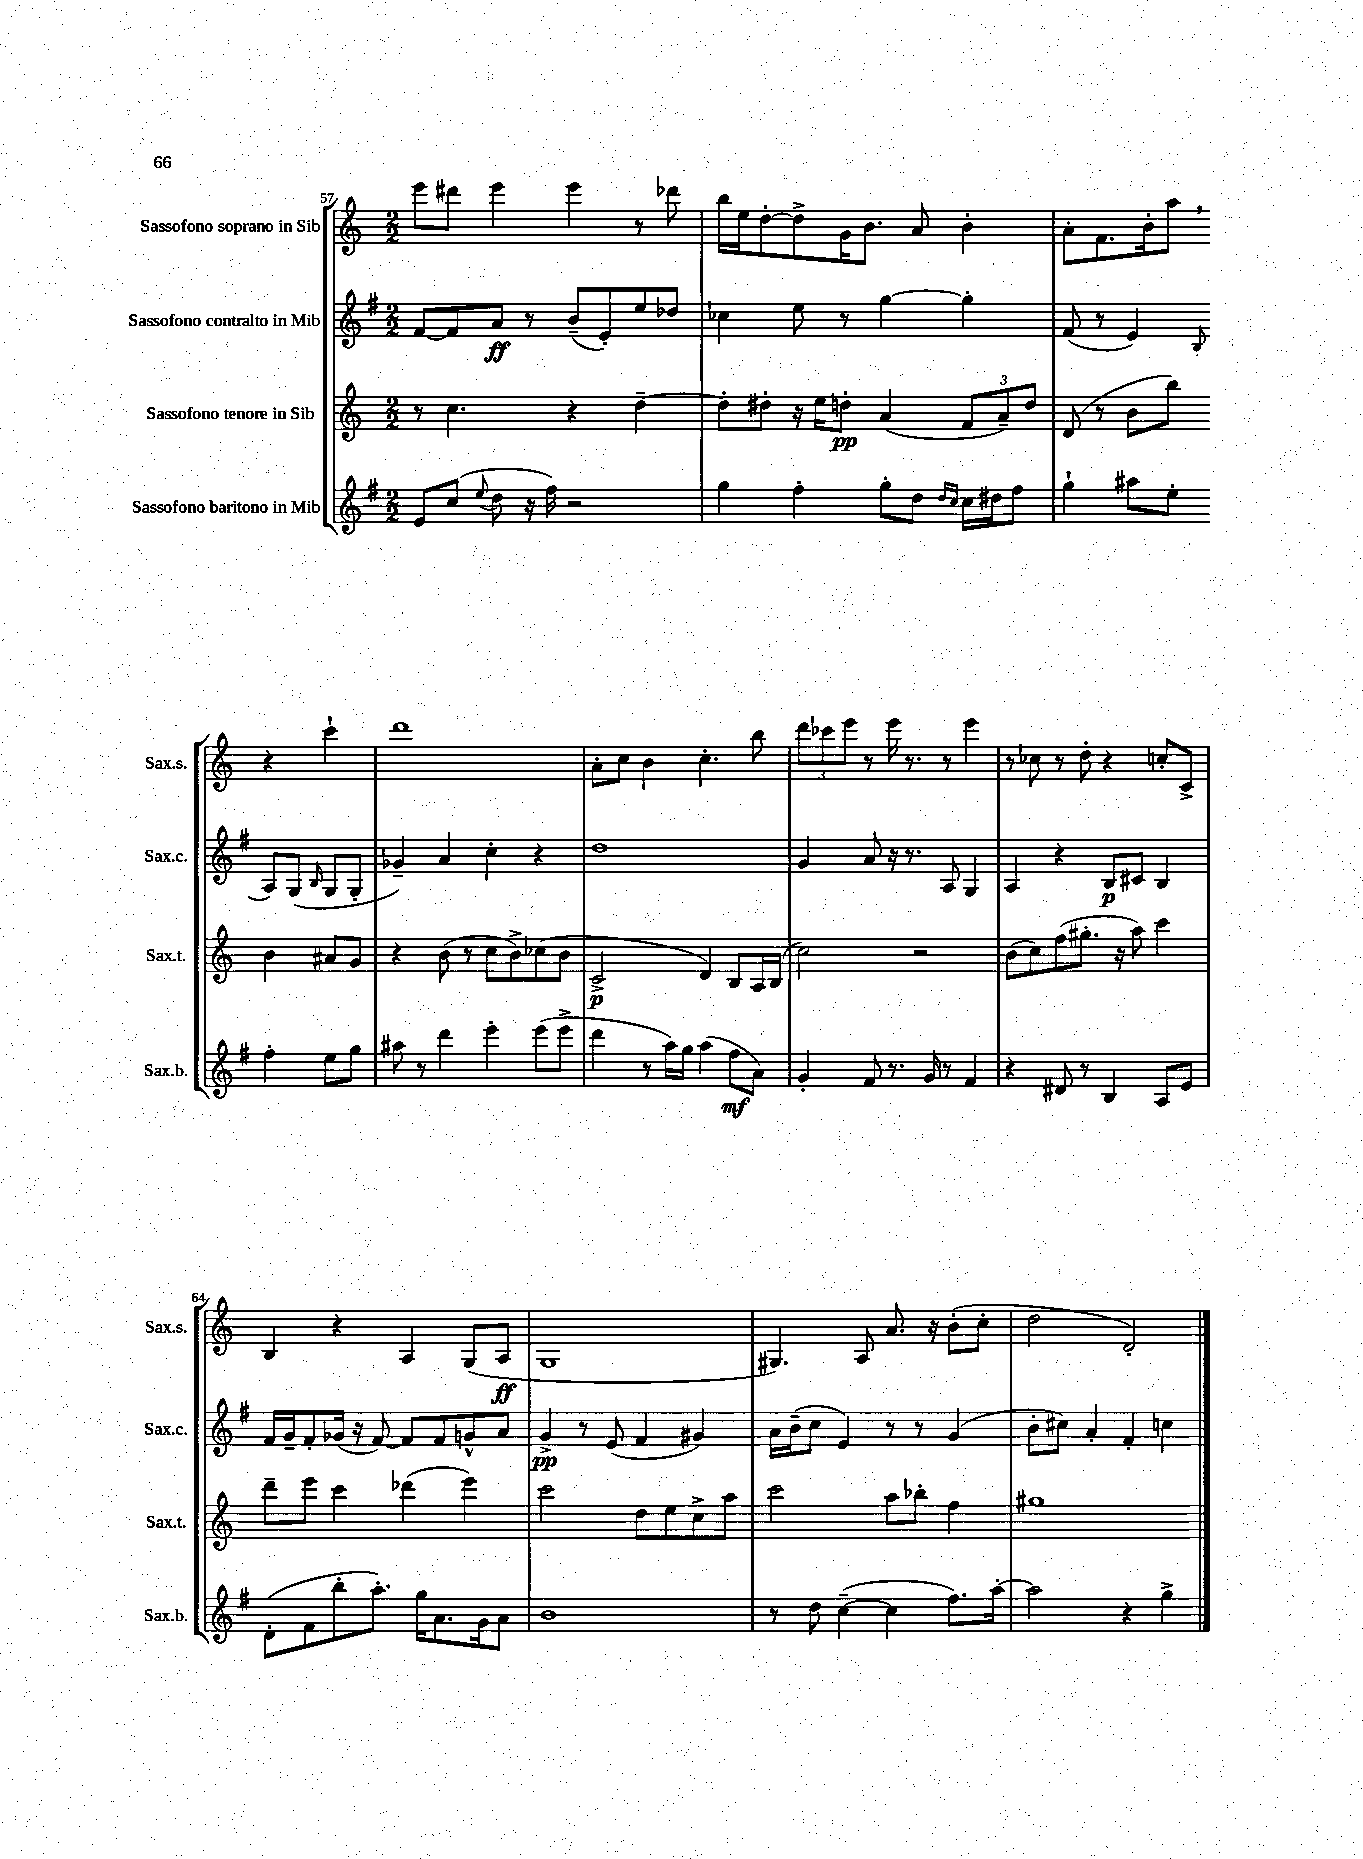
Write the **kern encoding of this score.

**kern	**kern	**kern	**kern
*staff4	*staff3	*staff2	*staff1
*clefG2	*clefG2	*clefG2	*clefG2
*k[f#]	*k[]	*k[f#]	*k[]
*M2/2	*M2/2	*M2/2	*M2/2
8e/L	8r	[8f#/L	8eee\L
(8cc/J	4.cc\	8f#/]	8ddd#\J
8qqee/	.	.	.
8dd\	.	8a/J	4eee\
16r	.	8r	.
16ff#\)	.	.	.
2r	4r	(8b~/L	4eee\
.	.	8e'/)	.
.	[4dd~\	8ee/	8r
.	.	8dd-/J	8ddd-\
=	=	=	=
4gg\	8dd'\]L	4cc-\	16bb\LL
.	.	.	16ee\J
.	8dd#'\J	.	[8dd'\
4ff#'\	16r	8ee\	8dd^\]
.	16ee\LK	.	.
.	8dd'\J	8r	16g\K
.	.	.	8.b\J
8gg'\L	(4a/	[4gg\	.
8dd\J	.	.	8a/
16qqdd/LL	.	.	.
16qqcc/JJ	.	.	.
16cc\LL	12f/L	4gg'\]	4b'\
16dd#\J	.	.	.
.	12a~/)	.	.
8ff#\J	.	.	.
.	12dd/J	.	.
=	=	=	=
4gg`\	(8d/	(8f#/	8a'\L
.	8r	8r	8.f\
8aa#\L	8b\L	4e/)	.
.	.	.	16b'\k
8ee'\J	8bb\J)	.	8aa\J
.	.	8qqB/	.
4ff#'\	4b\	8A/L	4r
.	.	(8G/J	.
.	.	16qqB/	.
8ee\L	8a#/L	8G/L	4ccc`\
8gg\J	8g/J	8G'/J	.
=	=	=	=
8aa#\	4r	4g-~/)	1ddd
8r	.	.	.
4ddd\	(8b\	4a/	.
.	8r	.	.
4eee'\	8cc\L	4cc'\	.
.	8b^\)	.	.
(8eee\L	(8cc-\	4r	.
8eee^\J	8b\J	.	.
=	=	=	=
4ddd\	2c^/	1dd	8a'\L
.	.	.	8cc\J
8r	.	.	4b\
16aa\LL)	.	.	.
16gg\JJ	.	.	.
(4aa\	4d/)	.	4.cc'\
8ff#\L	8B/L	.	.
8a\J)	16A/L	.	8bb\
.	(16B/JJ	.	.
=	=	=	=
4g'/	2cc\)	4g/	12ddd\L
.	.	.	12ccc-\
.	.	.	12eee\J
8f#/	.	8a/	8r
8.r	.	16r	16eee\
.	.	8.r	8.r
.	2r	.	.
16g/	.	.	.
8r	.	8A/	8r
4f#/	.	4G/	4eee\
=	=	=	=
4r	(8b\L	4A/	8r
.	8cc\)	.	8cc-\
8d#/	(8ff\	4r	8r
8r	8.gg#'\J	.	8dd'\
4B/	.	8B/L	4r
.	16r	.	.
.	8aa\)	8c#/J	.
8A/L	4ccc\	4B/	8cc'/L
8e/J	.	.	8c^/J
=	=	=	=
(8d'\L	8ddd~\L	16f#/LL	4B/
.	.	16g~/J	.
8f#\	8eee\J	8f#'/	.
8bb'\	4ccc\	(16g-/Jk	4r
.	.	16r	.
8.aa'\J)	.	[8f#/)	.
.	(4ddd-\	8f#/]L	4A/
16gg\LK	.	.	.
8.a\	.	8f#/	.
.	4eee\)	8g^^/	(8G/L
16g\k	.	.	.
8a\J	.	8a/J	8A/J
=	=	=	=
1b	2ccc\	4g^/	1G
.	.	8r	.
.	.	(8e/	.
.	8dd\L	4f#/	.
.	8ee\	.	.
.	8cc^\	4g#/)	.
.	8aa\J	.	.
=	=	=	=
8r	2ccc\	16a\LL	4.G#/)
.	.	(16b~\J	.
8dd\	.	8cc\J	.
([4cc~\	.	4e/)	.
.	.	.	8A/
4cc\]	8aa\L	8r	8.a/
.	8bb-'\J	8r	.
.	.	.	16r
8.ff#\L)	4ff\	(4g/	(8b'\L
.	.	.	8cc'\J
[16aa'\Jk	.	.	.
=	=	=	=
2aa\]	1gg#	8b'\L	2dd\
.	.	8cc#\J)	.
.	.	4a'/	.
4r	.	4f#'/	2d'/)
4gg^\	.	4cc\	.
==	==	==	==
*-	*-	*-	*-
